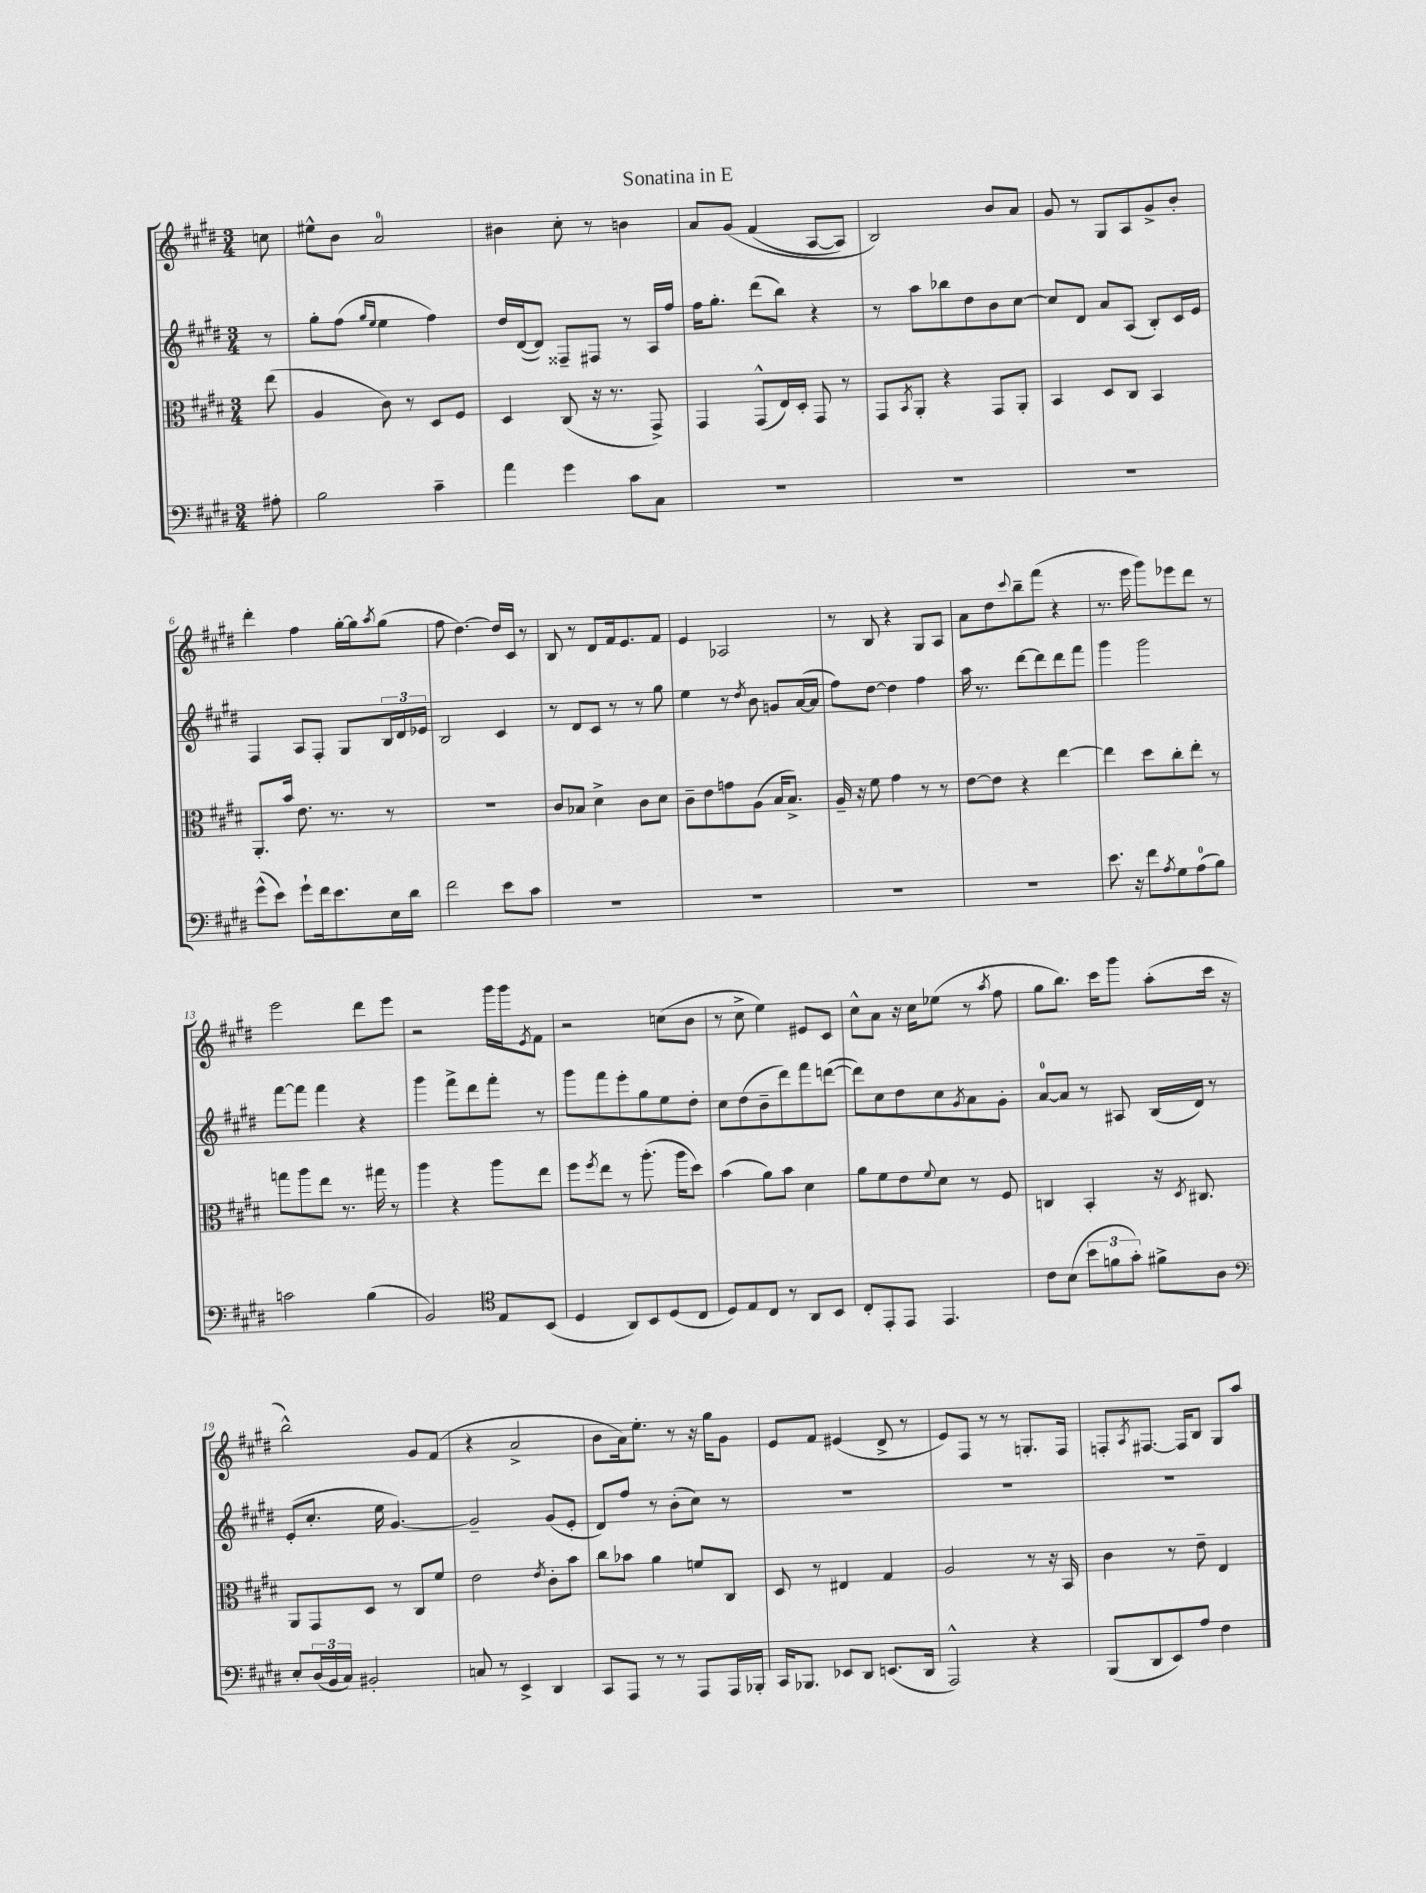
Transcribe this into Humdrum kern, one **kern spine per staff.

**kern	**kern	**kern	**kern
*staff4	*staff3	*staff2	*staff1
*clefF4	*clefC3	*clefG2	*clefG2
*k[f#c#g#d#]	*k[f#c#g#d#]	*k[f#c#g#d#]	*k[f#c#g#d#]
*M3/4	*M3/4	*M3/4	*M3/4
8A#'	(8ee	8r	8cc
=	=	=	=
2B	4A	8gg#'	8ee#^^
.	.	(8ff#	8b
.	.	16qqgg#	.
.	.	16qqee	.
.	8c#)	4ee	2a
.	8r	.	.
4c#~	8D#	4ff#)	.
.	8F#	.	.
=	=	=	=
4a	4D#	16dd#	4b#
.	.	([16d#	.
.	.	8d#])	.
4g#	(8C#	8F##~	8cc#'
.	16r	8F#	8r
.	8.r	.	.
8c#	.	8r	4b
8C#	8GG#^)	16A	.
.	.	16ff#	.
=	=	=	=
2.r	4GG#	16ff#	8a
.	.	8.gg#'	.
.	.	.	&(8g#
.	(8GG#^^	(8ddd#	(4f#
.	16E)	8bb)	.
.	16D#'	.	.
.	8GG#	4r	[8A
.	8r	.	8A])
=	=	=	=
2.r	8GG#	8r	2B&)
.	8qBB	.	.
.	8AA'	8aa	.
.	4r	8bb-	.
.	.	8dd#	.
.	8GG#	8b	8b
.	8AA'	[8cc#	8a
=	=	=	=
2.r	4BB	8cc#]	8g#
.	.	8d#	8r
.	8D#	8a	8G#
.	8C#	(8A	8A
.	4BB	8B')	8g#^
.	.	16c#	8b'
.	.	16e	.
=	=	=	=
(8g#^^	8.AA'	4F#	4ddd#'
8e)	.	.	.
.	16b	.	.
8g#`	8.e	8A	4ff#
16f#	.	8F#'	.
8.e	8.r	.	.
.	.	8G#	[16gg#'
.	.	.	16gg#]
.	.	.	8qaa
16E	8r	24B	(8gg#
.	.	24d#	.
16d#	.	.	.
.	.	24e-	.
=	=	=	=
2f#	2.r	2B	8ff#
.	.	.	[4.dd#)
8e	.	4c#	16dd#]
.	.	.	16c#
8c#	.	.	8r
=	=	=	=
2.r	8c#	8r	8B
.	8B-	8d#	8r
.	4d#^	8c#	8d#
.	.	8r	16f#
.	.	.	8.e
.	8c#	8r	.
.	8d#	8gg#	8f#
=	=	=	=
2.r	8c#~	4ee	4e
.	8e	.	.
.	8g	8r	2A-
.	.	8qdd#	.
.	(8A	8b	.
.	16B	8g	.
.	8.B^)	.	.
.	.	([16a	.
.	.	16a]	.
=	=	=	=
2.r	16A~	8ff#)	8r
.	16r	.	.
.	8f#	[8dd#	8B
.	4g#	4dd#]	4r
.	8r	4ff#	8G#
.	8r	.	8A
=	=	=	=
2.r	[8e	16aa	8a
.	.	8.r	.
.	8e]	.	8dd#
.	.	.	8qqccc#
.	4r	[8ddd#	8bb~
.	.	8ddd#]	(8fff#
.	[4ee	8ddd#	4r
.	.	8fff#	.
=	=	=	=
8.e	4ee]	4ggg#	8.r
16r	.	.	16eee
8f#	8dd#	2ggg#	8ggg#)
8qA	.	.	.
8G#	8cc#'	.	8eee-
(8A	8ee'	.	8ddd#
8B)	8r	.	8r
=	=	=	=
2c	8gg	[8fff#	2eee
.	8aa	8fff#]	.
.	8ee	4fff#	.
.	8.r	.	.
(4B	.	4r	8ddd#
.	16gg#	.	.
.	8r	.	8eee
=	=	=	=
2BB)	4aa	4ggg#	2r
.	4r	8fff#^	.
.	.	8ddd#	.
*clefC4	*	*	*
8E	8aa	8fff#'	16ggg#
.	.	.	16ggg#
.	.	.	8qe
(8BB	8ee	8r	8f#
=	=	=	=
4D#	8ff#	8ggg#	2r
.	8qff#	.	.
.	8ee	8fff#	.
8AA)	8r	8eee'	.
8BB	(8.aa'	8gg#	.
(8D#	.	8ee	(8cc
.	16aa	.	.
8C#	8dd#)	8dd#'	8b
=	=	=	=
8D#)	(4b	8cc#	8r
8E	.	(8dd#	8cc#^
8C#	8a)	8b~	4ee)
8r	8b	8ddd#)	.
8AA	4d#	8fff#	8e#
8BB	.	([8ddd	8c#
=	=	=	=
8C#'	8a	8ddd])	8cc#^^
8EE'	8f#	8cc#	8a
8EE	8e	8dd#	16r
.	.	.	16cc#
.	8qqf#	.	.
4.EE	8d#	8cc#	(8ee-
.	.	8qg#	.
.	8r	8a	8r
.	.	.	8qaa
.	8F#	8g#'	8ff#
=	=	=	=
8c#	4C	[8a	8gg#
(8B	.	8a]	8.bb)
12b	4BB'	8r	.
.	.	.	16ccc#
12f	.	.	.
.	.	8A#	8ggg#
12g#')	.	.	.
8f#^	16r	(16B	(8aa'
.	8qD#	.	.
.	8.C#	16d#)	.
8A	.	8r	16ccc#
.	.	.	16r
=	=	=	=
*clefF4	*	*	*
8E'	8AA	(8e'	2bb^^)
(24D#	8GG#	8.cc#'	.
24BB	.	.	.
24C#)	.	.	.
2BB#'	8D#	.	.
.	.	16ee	.
.	8r	[4.g#)	.
.	8C#	.	8g#
.	8f#	.	(8f#
=	=	=	=
8C	2e	2g#~]	4r
8r	.	.	.
4EE^	.	.	2a^
.	8qe	.	.
4DD#	8c#'	(8g#	.
.	8b	8e'	.
=	=	=	=
8CC#	8cc#	8d#)	8b
8AAA	8b-	8ff#	16a)
.	.	.	8.ee'
8r	4a	8r	.
8r	.	(8b'	8r
8AAA	8f	8cc#)	16r
.	.	.	16gg#
16AAA	8C#	8r	8g#
16BBB-'	.	.	.
=	=	=	=
16CC#	8D#	2.r	8e
8.BBB-	.	.	.
.	8r	.	8f#
8EE-	4E#	.	(4e#
8DD#	.	.	.
(8.EE	4G#	.	8d#^
.	.	.	8r
16DD#	.	.	.
=	=	=	=
2AAA^^)	2A	2.r	8e)
.	.	.	8F#
.	.	.	8r
.	.	.	8r
4r	8r	.	8.G'
.	16r	.	.
.	16BB	.	16F#
=	=	=	=
(8BBB	4c#	2.r	8F'
.	.	.	8qA
8DD#	.	.	[8.F#
8EE)	8r	.	.
.	.	.	16F#]
8A	8e~	.	8B
4F#	4E	.	8G#
.	.	.	8aa
==	==	==	==
*-	*-	*-	*-
